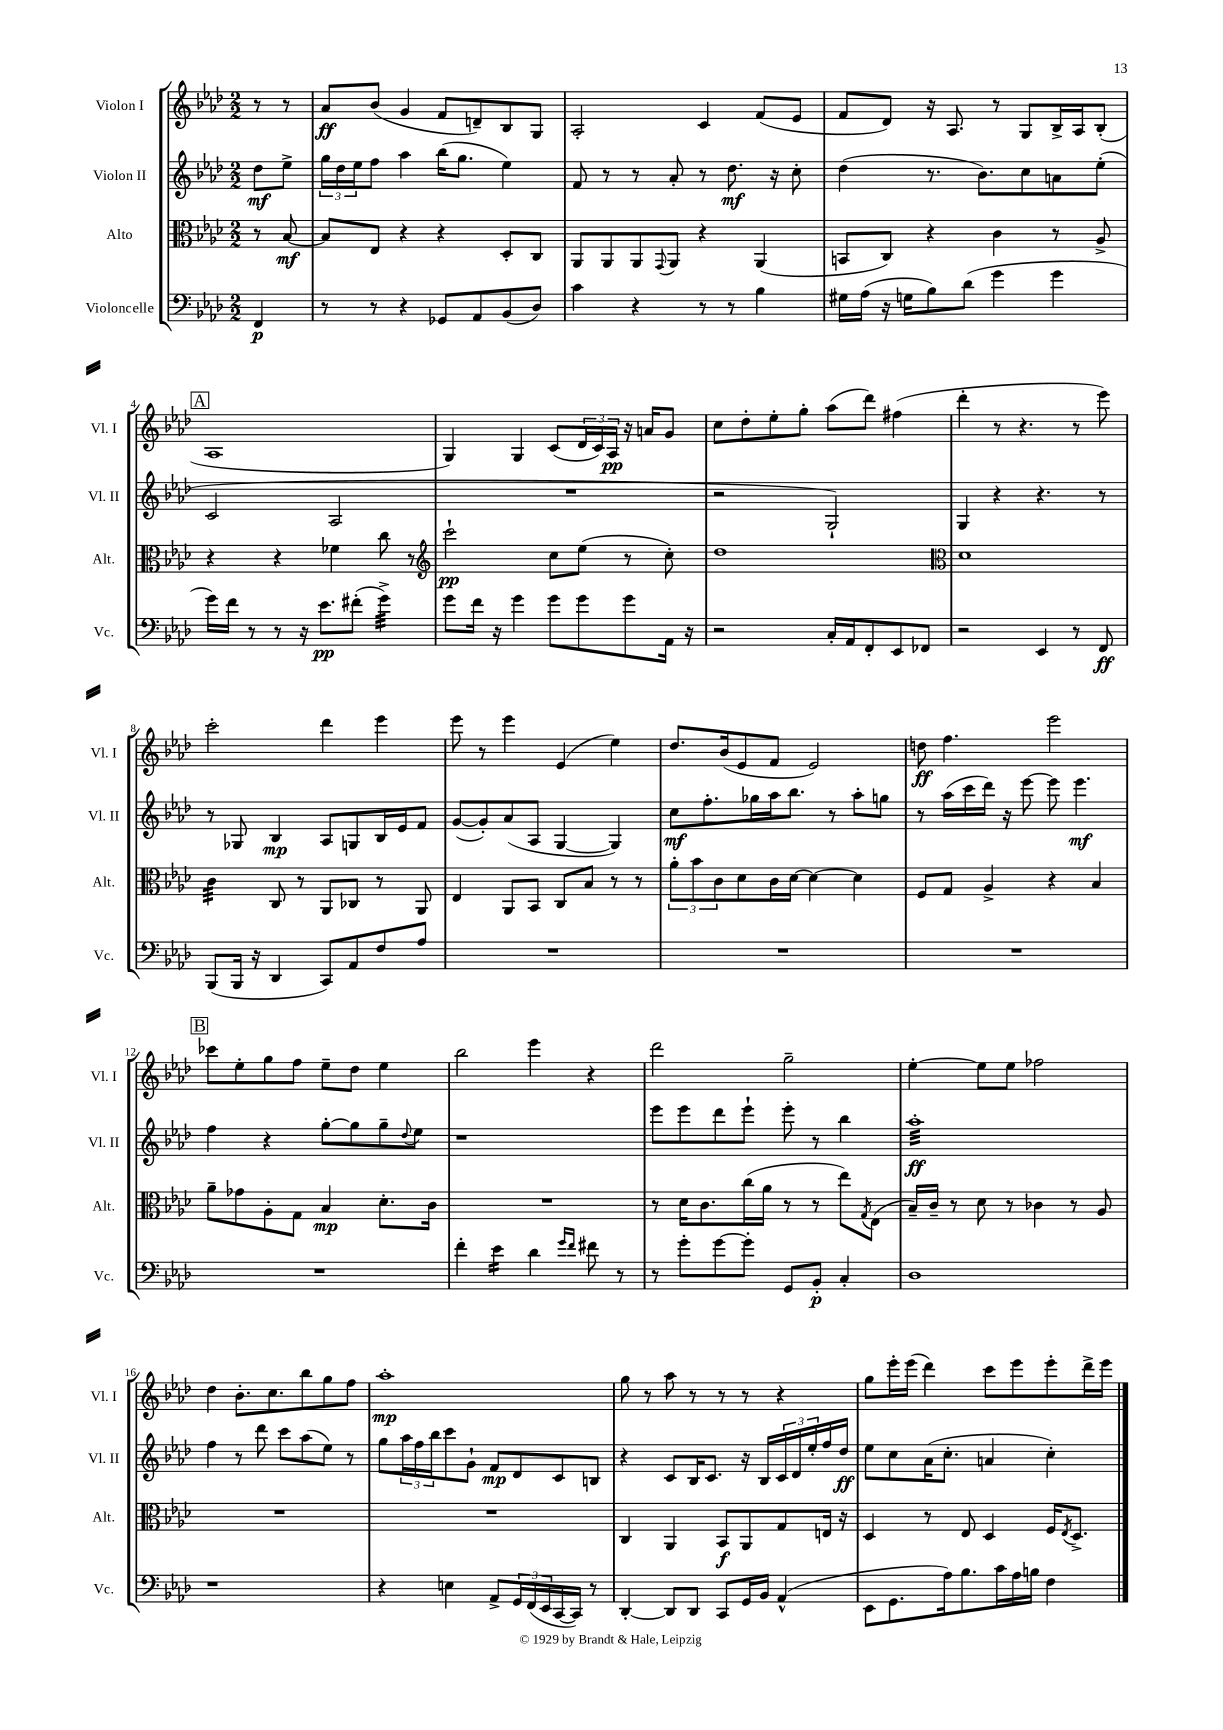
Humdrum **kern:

**kern	**kern	**kern	**kern
*staff4	*staff3	*staff2	*staff1
*clefF4	*clefC3	*clefG2	*clefG2
*k[b-e-a-d-]	*k[b-e-a-d-]	*k[b-e-a-d-]	*k[b-e-a-d-]
*M2/2	*M2/2	*M2/2	*M2/2
4FF/	8r	8dd-\L	8r
.	[8B-/	8ee-^\J	8r
=	=	=	=
8r	8B-/]L	24gg\LL	8a-/L
.	.	24dd-\	.
.	.	24ee-\J	.
8r	8E-/J	8ff\J	(8b-/J
4r	4r	4aa-\	4g/
8GG-/L	4r	(16bb-\LK	8f/L
.	.	8.gg\J	.
8AA-/	.	.	8d~/)
(8BB-/	8D-'/L	4ee-\)	8B-/
8D-/J)	8C/J	.	8G/J
=	=	=	=
4c\	8AA-/L	8f/	2A-'/
.	8AA-/	8r	.
4r	8AA-/	8r	.
.	8qqGG/	.	.
.	8AA-/J	8a-'/	.
8r	4r	8r	4c/
8r	.	8.dd-\	.
4B-\	(4AA-/	.	(8f/L
.	.	16r	.
.	.	8cc'\	8e-/J
=	=	=	=
16G#\LL	8BB/L	(4dd-\	8f/L
(16A-\JJ	.	.	.
16r	8C/J)	.	8d-/J)
16G\LK	.	.	.
8B-\)	4r	8.r	16r
.	.	.	8.A-/
(8d-\J	.	.	.
.	.	8.b-\L)	.
4g\	4c\	.	8r
.	.	8cc\	8G/L
4g\	8r	8a\	16B-^/L
.	.	.	16A-/J
.	8A-^/	(8ee-'\J	(8B-'/J
=	=	=	=
16g\LL)	4r	2c/	1A-
16f\JJ	.	.	.
8r	.	.	.
8r	4r	.	.
16r	.	.	.
8.e-\L	.	.	.
.	4f-\	2A-/	.
(8f#'\J	.	.	.
4g^\)	8cc\	.	.
.	8r	.	.
=	=	=	=
*	*clefG2	*	*
8g\L	2ccc`\	1r	4G/)
16f\Jk	.	.	.
16r	.	.	.
4g\	.	.	4G/
8g\L	8cc\L	.	(8c/L
8g\	(8ee-\J	.	24d-/L
.	.	.	24c/)
.	.	.	24A-/JJ
8g\	8r	.	16r
.	.	.	16a/LK
16AA-\Jk	8cc'\)	.	8g/J
16r	.	.	.
=	=	=	=
2r	1dd-	2r	8cc\L
.	.	.	8dd-'\
.	.	.	8ee-'\
.	.	.	8gg'\J
16C'/LL	.	2G`/)	(8aa-\L
16AA-/J	.	.	.
8FF'/	.	.	8ddd-\J)
8EE-/	.	.	(4ff#\
8FF-/J	.	.	.
=	=	=	=
*	*clefC3	*	*
2r	1d-	4G/	4ddd-'\
.	.	4r	8r
.	.	.	4.r
4EE-/	.	4.r	.
8r	.	.	8r
8FF/	.	8r	8eee-\)
=	=	=	=
(8BBB-/L	4c\	8r	2ccc'\
16BBB-/Jk	.	8G-/	.
16r	.	.	.
4DD-/	8C/	4B-/	.
.	8r	.	.
8CC/L)	8AA-/L	8A-/L	4ddd-\
8AA-/	8C-/J	8G/	.
8F/	8r	16B-/L	4eee-\
.	.	16e-/J	.
8A-/J	8AA-/	8f/J	.
=	=	=	=
1r	4E-/	([8g/L	8eee-\
.	.	8g'/])	8r
.	8AA-/L	(8a-/	4eee-\
.	8BB-/J	8A-/J	.
.	8C/L	[4G/	(4e-/
.	8B-/J	.	.
.	8r	4G/])	4ee-\)
.	8r	.	.
=	=	=	=
1r	12a-'\L	8cc\L	8.dd-/L
.	12b-\	.	.
.	.	8.ff'\	.
.	12c\	.	.
.	.	.	(16b-/k
.	8d-\	.	8e-/
.	.	16gg-\L	.
.	16c\L	16aa-\J	8f/J
.	[16d-\JJ	8.bb-\J	.
.	4d-\_	.	2e-/)
.	.	8r	.
.	4d-\]	8aa-'\L	.
.	.	8gg\J	.
=	=	=	=
1r	8F/L	8r	8dd\
.	8G/J	(16aa-\LL	4.ff\
.	.	16ccc\	.
.	4A-^/	16ddd-\JJ)	.
.	.	16r	.
.	.	[8eee-\	.
.	4r	8eee-\]	2eee-\
.	.	4.eee-\	.
.	4B-/	.	.
=	=	=	=
1r	8a-~\L	4ff\	8ccc-\L
.	8g-\	.	8ee-'\
.	8A-'\	4r	8gg\
.	8G\J	.	8ff\J
.	4B-/	[8gg'\L	8ee-~\L
.	.	8gg\]	8dd-\J
.	8.d-'\L	8gg~\	4ee-\
.	.	8qqdd-/	.
.	.	8ee-\J	.
.	16c\Jk	.	.
=	=	=	=
4f'\	1r	1r	2bb-\
4e-\	.	.	.
4d-\	.	.	4eee-\
16qqg/LL	.	.	.
16qqf/JJ	.	.	.
8f#\	.	.	4r
8r	.	.	.
=	=	=	=
8r	8r	8eee-\L	2ddd-\
8g'\L	16d-\LK	8eee-\	.
.	8.c\	.	.
[8g\	.	8ddd-\	.
8g'\]J	(16cc\L	8eee-`\J	.
.	16a-\JJ	.	.
8GG/L	8r	8eee-'\	2gg~\
8BB-'/J	8r	8r	.
4C'/	8ee-\L)	4bb-\	.
.	8qG/	.	.
.	(8E-\J	.	.
=	=	=	=
1D-	16B-~/LL)	1aa-'	[4ee-'\
.	16c~/JJ	.	.
.	8r	.	.
.	8d-\	.	8ee-\]L
.	8r	.	8ee-\J
.	4c-\	.	2ff-\
.	8r	.	.
.	8A-/	.	.
=	=	=	=
1r	1r	4ff\	4dd-\
.	.	8r	8.b-'\L
.	.	8ddd-\	.
.	.	.	8.cc\
.	.	8ccc\L	.
.	.	(8aa-\	8bb-\
.	.	8ee-\J)	8gg\
.	.	8r	8ff\J
=	=	=	=
4r	1r	8gg\L	1aa-'
.	.	24aa-\L	.
.	.	24ff\	.
.	.	24bb-\J	.
4E\	.	8ccc\	.
.	.	8g`\J	.
8AA-^/L	.	8f/L	.
24GG/L	.	8d-/	.
(24FF/	.	.	.
24EE-/	.	.	.
[16CC/	.	8c/	.
16CC/]JJ)	.	.	.
8r	.	8B/J	.
=	=	=	=
[4DD-'/	4C/	4r	8gg\
.	.	.	8r
8DD-/]L	4AA-/	8c/L	8aa-\
8DD-/J	.	16B-/K	8r
.	.	8.c/J	.
8CC/L	8BB-/L	.	8r
16GG/L	8AA-/	16r	8r
16BB-/JJ	.	16B-/LL	.
(4AA-^^/	8G/	24c/	4r
.	.	24d-/	.
.	.	24ee-'/	.
.	16E/Jk	16ff/	.
.	16r	16dd-/JJ	.
=	=	=	=
8EE-\L	4D-/	8ee-\L	8gg\L
8.GG\	.	8cc\	16eee-'\L
.	.	.	(16eee-\JJ
.	8r	(16a-\K	4ddd-\)
16A-\k)	.	8.cc'\J	.
8.B-\	8E-/	.	.
.	4D-/	4a/	8ccc\L
16c\L	.	.	.
16A-\	.	.	8eee-\
16B\JJ	.	.	.
4F\	16F/LK	4cc'\)	8eee-'\
.	8qE-/	.	.
.	8.D-^/J	.	.
.	.	.	16ddd-^\L
.	.	.	16eee-\JJ
==	==	==	==
*-	*-	*-	*-
